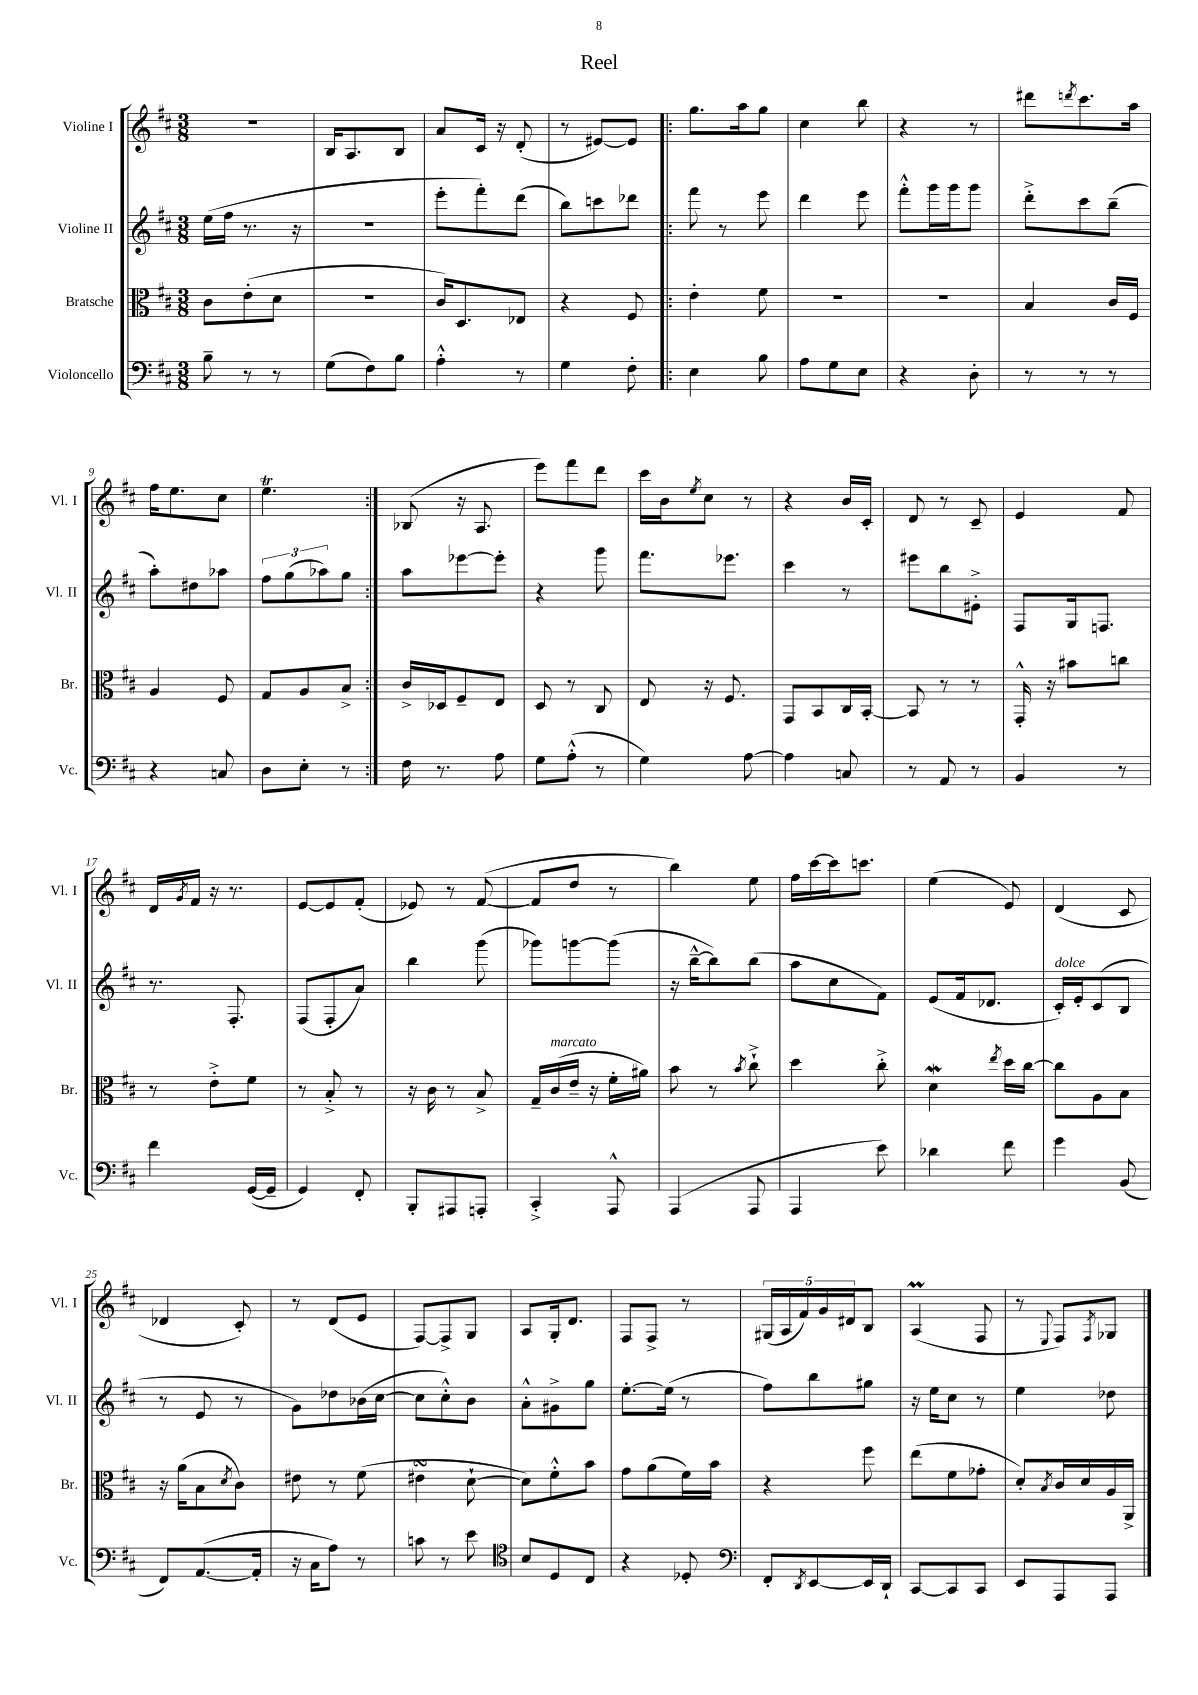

**kern	**kern	**kern	**kern
*part4	*part3	*part2	*part1
*staff4	*staff3	*staff2	*staff1
*I"Violoncello	*I"Bratsche	*I"Violine II	*I"Violine I
*I'Vc.	*I'Br.	*I'Vl. II	*I'Vl. I
*clefF4	*clefC3	*clefG2	*clefG2
*k[f#c#]	*k[f#c#]	*k[f#c#]	*k[f#c#]
*M3/8	*M3/8	*M3/8	*M3/8
=1	=1	=1	=1
8B~\	8c#\L	(16ee\LL	4.r
.	.	16ff#\JJ	.
8r	(8e'\	8.r	.
8r	8d\J	.	.
.	.	16r	.
=2	=2	=2	=2
(8G\L	4.r	4.r	16B/KL
.	.	.	8.A/
8F#\)	.	.	.
8B\J	.	.	8B/J
=3	=3	=3	=3
4A'^^\	16c#/KL)	8eee'\L	8a/L
.	8.D/	.	.
.	.	8fff#'\)	16c#/Jk
.	.	.	16r
8r	8E-X/J	(8ddd\J	(8d'/
=4	=4	=4	=4
4G\	4r	8bb\L)	8r
.	.	8cccn\	[8e#X/L)
8F#'\	8F#/	8ddd-X\J	8e#/J]
=5!|:	=5!|:	=5!|:	=5!|:
4E\	4e'\	8fff#\	8.gg\L
.	.	8r	.
.	.	.	16aa\k
8B\	8f#\	8eee\	8gg\J
=6	=6	=6	=6
8A\L	4.r	4ddd\	4cc#\
8G\	.	.	.
8E\J	.	8eee\	8bb\
=7	=7	=7	=7
4r	4.r	8fff#'^^\L	4r
.	.	16ggg\L	.
.	.	16ggg\J	.
8D'\	.	8ggg\J	8r
=8	=8	=8	=8
8r	4B/	8ddd'^\L	8ddd#X\L
.	.	.	8qdddn/
8r	.	8ccc#\	8.ccc#\
8r	16c#/LL	(8bb~\J	.
.	16F#/JJ	.	16aa\Jk
!!LO:LB:g=z
=9	=9	=9	=9
4r	4A/	8aa'\L)	16ff#\KL
.	.	.	8.ee\
.	.	8dd#X\	.
8Cn/	8F#/	8aa-X\J	8cc#\J
=10	=10	=10	=10
8D\L	8G/L	12ff#\L	4.eeT\
.	.	(12gg\	.
8E'\J	8A/	.	.
.	.	12aa-X\)	.
8r	8B^/J	8gg\J	.
=11:|!	=11:|!	=11:|!	=11:|!
16F#\	16c#^/LL	8aa\L	(8B-X/
8.r	16D-X/J	.	.
.	8F#~/	[8eee-X\	16r
.	.	.	8.A/
8A\	8E/J	8eee-'\J]	.
=12	=12	=12	=12
8G\L	8D/	4r	8eee\L)
(8A'^^\J	8r	.	8fff#\
8r	8C#/	8ggg\	8ddd\J
=13	=13	=13	=13
4G\)	8E/	8.fff#\L	16ccc#\LL
.	.	.	16b\J
.	.	.	8qee/
.	16r	.	8cc#\J
.	8.F#/	8.eee-X\J	.
[8A\	.	.	8r
=14	=14	=14	=14
4A\]	8GG/L	4ccc#\	4r
.	8BB/	.	.
8Cn/	16C#/L	8r	16b/LL
.	[16BB'/JJ	.	16c#'/JJ
=15	=15	=15	=15
8r	8BB/]	8eee#X\L	8d/
8AA/	8r	8bb\	8r
8r	8r	8e#X'^\J	8c#~/
=16	=16	=16	=16
4BB/	16GG'^^/	8F#/L	4e/
.	16r	.	.
.	8b#X\L	16G/k	.
.	.	8.Fn/J	.
8r	8ccn\J	.	8f#/
!!LO:LB:g=z
=17	=17	=17	=17
4f#\	8r	8.r	16d/LL
.	.	.	8qg/
.	.	.	16f#/JJ
.	8e'^\L	.	16r
.	.	8.F#'/	8.r
([16GG/LL	8f#\J	.	.
16GG~/JJ]	.	.	.
=18	=18	=18	=18
4GG/)	8r	(8F#/L	[8e/L
.	8B'^/	8F#'/	8e/]
8FF#'/	8r	8a/J)	(8f#'/J
=19	=19	=19	=19
8BBB'/L	16r	4bb\	8e-X/)
.	16c#\	.	.
8AAA#X/	8r	.	8r
8AAAn'/J	8B^/	(8ggg\	([8f#/
=20	=20	=20	=20
4CC#'^/	16G~/LL	8ggg-X\L)	8f#/L]
!	!LO:TX:a:i:t=marcato	!	!
.	(16c#/	.	.
.	16e~/JJ	[8gggn\	8dd/J
.	16r	.	.
8AAA^^/	16f#'\LL	(8ggg\J]	8r
.	16a#X\JJ)	.	.
=21	=21	=21	=21
(4AAA/	8b\	16r	4bb\)
.	.	[16bb~^^\KL	.
.	8r	8bb\])	.
.	8qb/	.	.
8AAA/	8cc#`^\	(8bb\J	8ee\
=22	=22	=22	=22
4AAA/	4dd\	8aa\L	16ff#\LL
.	.	.	[16ccc#\
.	.	8cc#\	16ccc#\J]
.	.	.	8.cccn\J
8e\)	8cc#'^\	8f#\J)	.
=23	=23	=23	=23
4d-X\	4dw\	(8e/L	(4ee\
.	.	16f#/k	.
.	.	8.d-X/J	.
.	8qee/	.	.
8f#\	16dd\LL	.	8e/)
.	[16cc#\JJ	.	.
=24	=24	=24	=24
!	!	!LO:TX:a:i:t=dolce	!
4g\	8cc#\L]	16c#'/LL)	(4d/
.	.	16e'/J	.
.	8A\	(8c#/	.
(8BB/	8B\J	8B/J	8c#/
!!LO:LB:g=z
=25	=25	=25	=25
8FF#/L)	16r	8r	4d-X/
.	(16a\KL	.	.
([8.AA/	8B\	8e/	.
.	8qd/	.	.
.	8c#\J)	8r	8c#'/)
16AA'/Jk]	.	.	.
=26	=26	=26	=26
16r	8e#X\	8g\L)	8r
16C#\KL	.	.	.
8A\J)	8r	8dd-X\	(8d/L
8r	(8f#\	(16b-X\L	8e/J
.	.	[16cc#\JJ	.
=27	=27	=27	=27
8cn\	4e#XsSsS\	8cc#\L]	[8F#/L)
8r	.	8cc#'^^\)	8F#^/]
8e\	[8d`\	8b\J	8G/J
=28	=28	=28	=28
*clefC4	*	*	*
8B/L	8d\L])	8a'^^\L	8A/L
8D/	8f#'^^\	8g#X^\	16G'/k
.	.	.	8.d/J
8C#/J	8b\J	8gg\J	.
=29	=29	=29	=29
4r	8g\L	[8.ee'\L	8F#/L
.	(8a\	.	8F#^/J
.	.	(16ee\Jk]	.
8D-X'/	16f#\L)	8r	8r
.	16b\JJ	.	.
=30	=30	=30	=30
*clefF4	*	*	*
8FF#'/L	4r	8ff#\L)	(20G#X/LL
.	.	.	20A/
.	.	.	20f#/)
8qDD/	.	.	.
[8EE/	.	8bb\	.
.	.	.	20g/
.	.	.	20d#X/J
16EE/L]	8ff#\	8gg#X\J	8B/J
16DD`/JJ	.	.	.
=31	=31	=31	=31
[8CC#/L	(8ee\L	16r	(4AM/
.	.	16ee\KL	.
8CC#/]	8f#\	8cc#\J	.
8CC#/J	8g-X'\J	8r	8F#/
=32	=32	=32	=32
8EE/L	8d'/L)	4ee\	8r
.	8qB/	.	8qqE/
8AAA/	16c#/L	.	8F#/L)
.	16d/	.	.
.	.	.	8qF#/
8AAA/J	16A/	8dd-X\	8G-X/J
.	16AA^/JJ	.	.
==	==	==	==
*-	*-	*-	*-
